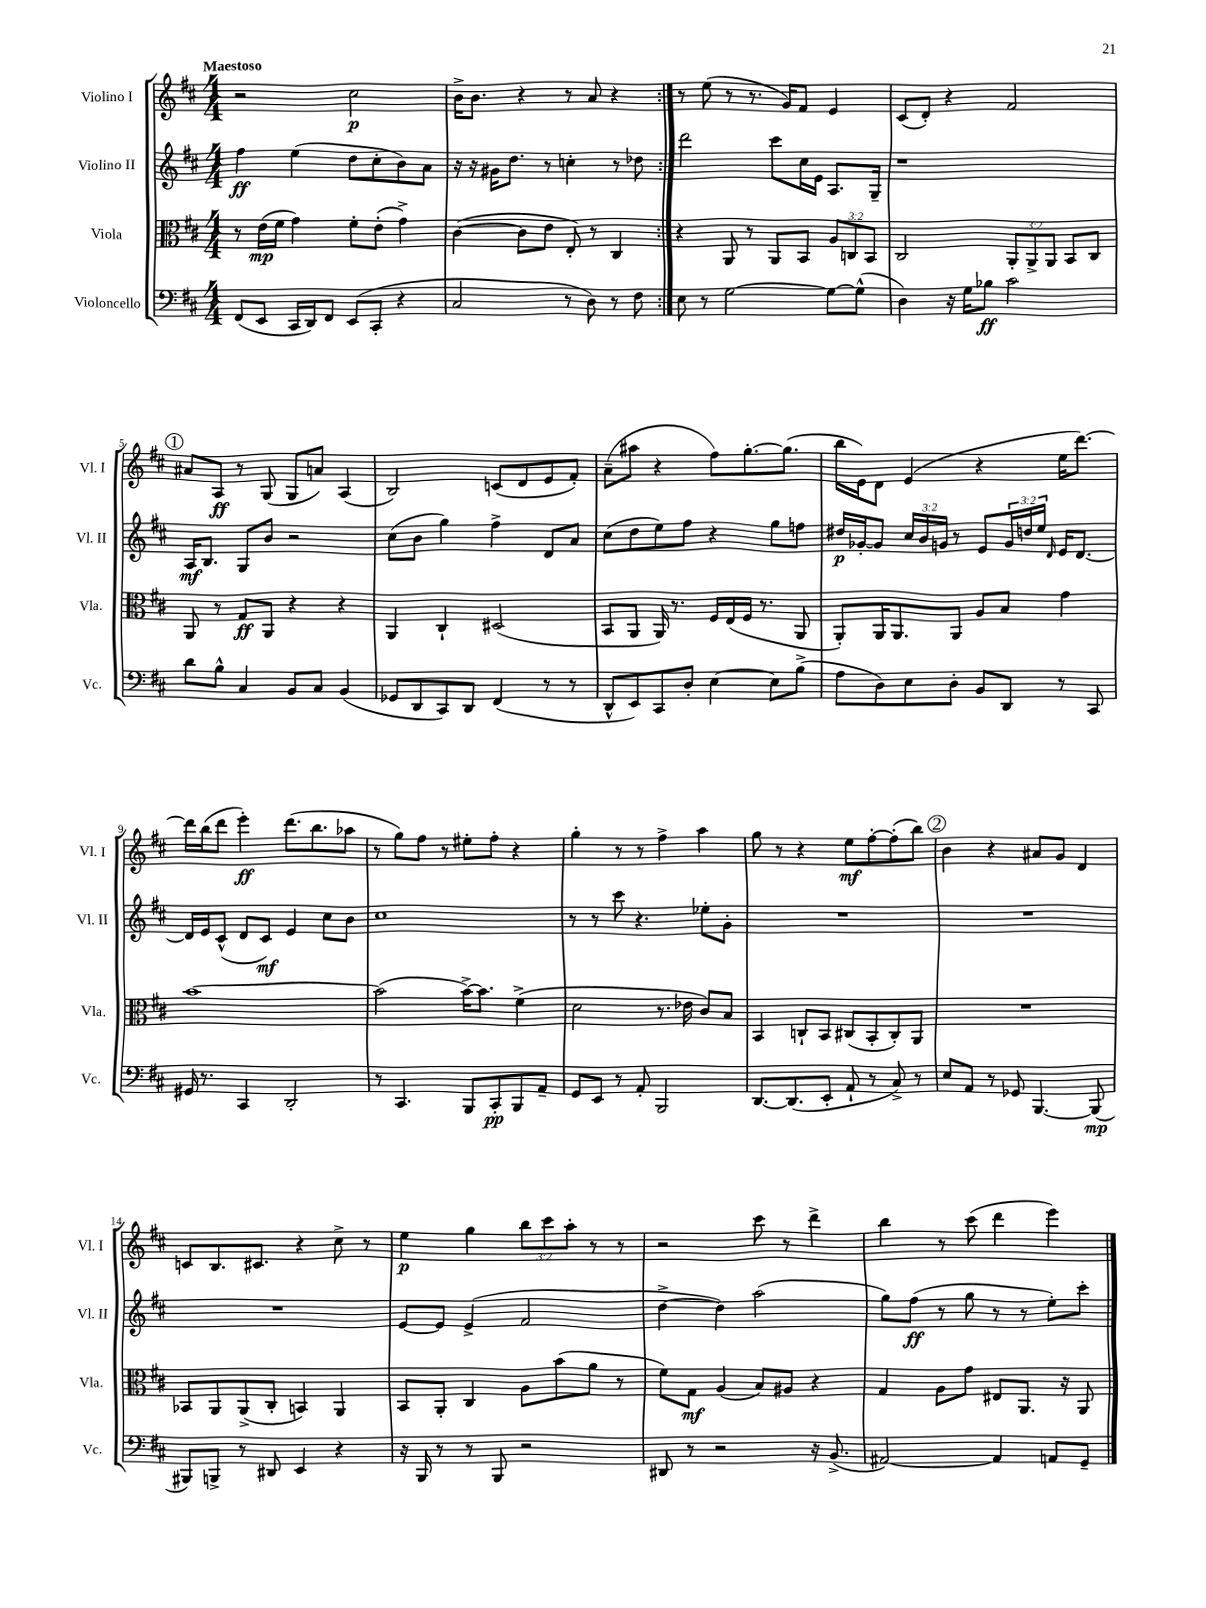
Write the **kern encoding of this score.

**kern	**kern	**kern	**kern
*staff4	*staff3	*staff2	*staff1
*clefF4	*clefC3	*clefG2	*clefG2
*k[f#c#]	*k[f#c#]	*k[f#c#]	*k[f#c#]
*M4/4	*M4/4	*M4/4	*M4/4
(8FF#	8r	4ff#	2r
8EE	(16e	.	.
.	16f#	.	.
16CC#	4g)	(4ee	.
16DD)	.	.	.
8FF#	.	.	.
(8EE	8f#'	8dd	2cc#
8CC#'	(8e'	8cc#'	.
4r	4g^)	8b)	.
.	.	8a	.
=	=	=	=
2C#	([4c#	16r	16b^
.	.	16r	8.b
.	.	16g#	.
.	.	8.dd	.
.	8c#]	.	4r
.	8e	8r	.
8r	8E')	4cc'	8r
8D)	8r	.	8a
8r	4C#	8r	4r
8F#	.	8dd-	.
=:|!	=:|!	=:|!	=:|!
8E	4r	2ddd	8r
8r	.	.	(8ee
[2G	8AA	.	8r
.	8r	.	8.r
.	8AA	8ccc#	.
.	.	.	16g)
.	8BB	16cc#	8f#
.	.	16e	.
8G_	12A	8.A	4e
.	12C	.	.
(8G^^]	.	.	.
.	12BB	.	.
.	.	16G~	.
=	=	=	=
4D)	2C#	1r	(8c#
.	.	.	8d')
16r	.	.	4r
16G	.	.	.
8B-	.	.	.
2c#	12AA'	.	2f#
.	12AA^	.	.
.	12AA	.	.
.	8BB	.	.
.	8C#	.	.
=	=	=	=
8d	8AA	16A	8a#
.	.	8.B	.
8B^^	8r	.	8A
4C#	8G	8G	8r
.	8AA	8b	(8G
8BB	4r	2r	8G
8C#	.	.	8a)
(4BB	4r	.	(4A
=	=	=	=
8GG-	4AA	(8cc#	2B)
8DD	.	8b	.
8CC#)	4C#`	4gg)	.
8DD	.	.	.
(4FF#	(2D#	4ff#^	(8c
.	.	.	8d
8r	.	8d	8e
8r	.	8a	8f#')
=	=	=	=
8DD^^	8BB	(8cc#	(8a~
8EE)	8AA	8dd	8aa#
8CC#	16AA)	8ee)	4r
.	8.r	.	.
8D'	.	8ff#	.
[4E	16F#	4r	8ff#)
.	(16E	.	.
.	16F#	.	[8.gg'
.	8.r	.	.
8E]	.	8gg	.
.	.	.	(8.gg]
(8B^	8AA	8ff	.
=	=	=	=
8A	8AA')	16dd#	16bb
.	.	[16g-'	16e)
8D)	16AA	8g-]	8d
.	8.AA	.	.
8E	.	24cc#	(4e
.	.	24b	.
.	.	24g	.
8D'	8AA	8r	.
8BB	8A	8e	4r
8DD	8B	24g	.
.	.	24dd	.
.	.	24ee	.
.	.	16qqd	.
8r	4g	16e	16ee
.	.	[8.d	[8.ddd)
8CC#	.	.	.
=	=	=	=
16GG#	[1b	16d]	16ddd]
8.r	.	16e	(16bb
.	.	(8c#^^	8ddd
4CC#	.	8d	4eee')
.	.	8c#)	.
2DD'	.	4e	(8.ddd
.	.	.	8.bb
.	.	8cc#	.
.	.	8b	8aa-
=	=	=	=
8r	(2b]	1cc#	8r
4.CC#	.	.	8gg)
.	.	.	8ff#
.	.	.	8r
8BBB	[16b^)	.	8ee#'
.	8.b]	.	.
8CC#'	.	.	8ff#'
8BBB	(4f#^	.	4r
8AA~	.	.	.
=	=	=	=
8GG	2d	8r	4gg'
8EE	.	8r	.
8r	.	8ccc#	8r
8AA'	.	4.r	8r
2BBB	8.r	.	4ff#^
.	16e-	.	.
.	8c#)	8ee-'	4aa
.	8B	8g'	.
=	=	=	=
[8.DD	4BB	1r	8gg
.	.	.	8r
(8.DD]	.	.	.
.	8C`	.	4r
8EE'	8BB	.	.
8AA`	(8C#	.	8ee
8r	8BB'	.	[8ff#'
8C#^)	8C#')	.	(8ff#']
8r	8AA	.	8bb)
=	=	=	=
8E	1r	1r	4b
8AA	.	.	.
8r	.	.	4r
8GG-	.	.	.
[4.BBB	.	.	8a#
.	.	.	8g
.	.	.	4d
(8BBB]	.	.	.
=	=	=	=
8BBB#)	8BB-	1r	8c
8BBB^	8AA	.	8.B
8r	(8AA^	.	.
.	.	.	8.c#
8DD#	8C#'	.	.
4EE	4BB)	.	4r
4r	4AA	.	8cc#^
.	.	.	8r
=	=	=	=
16r	8BB	[8e	4ee
16BBB	.	.	.
8r	8AA'	8e]	.
8r	4C#	(4e^	4gg
8BBB	.	.	.
2r	8A	2f#	12bb
.	.	.	12ccc#
.	(8b	.	.
.	.	.	12aa'
.	8a	.	8r
.	8r	.	8r
=	=	=	=
8DD#	8f#)	[4dd^	2r
8r	8G	.	.
2r	(4A	4dd])	.
.	8B)	(2aa	8ccc#
.	8A#	.	8r
16r	4r	.	4ddd^
(8.BB^	.	.	.
=	=	=	=
[2AA#)	4G	8gg)	4bb
.	.	(8ff#	.
.	8A	8r	8r
.	8g	8gg	(8ccc#
4AA#]	8E#	8r	4ddd
.	8.AA	8r	.
8AA	.	8ee')	4eee)
.	16r	.	.
8GG~	8AA	8ccc#'	.
==	==	==	==
*-	*-	*-	*-
